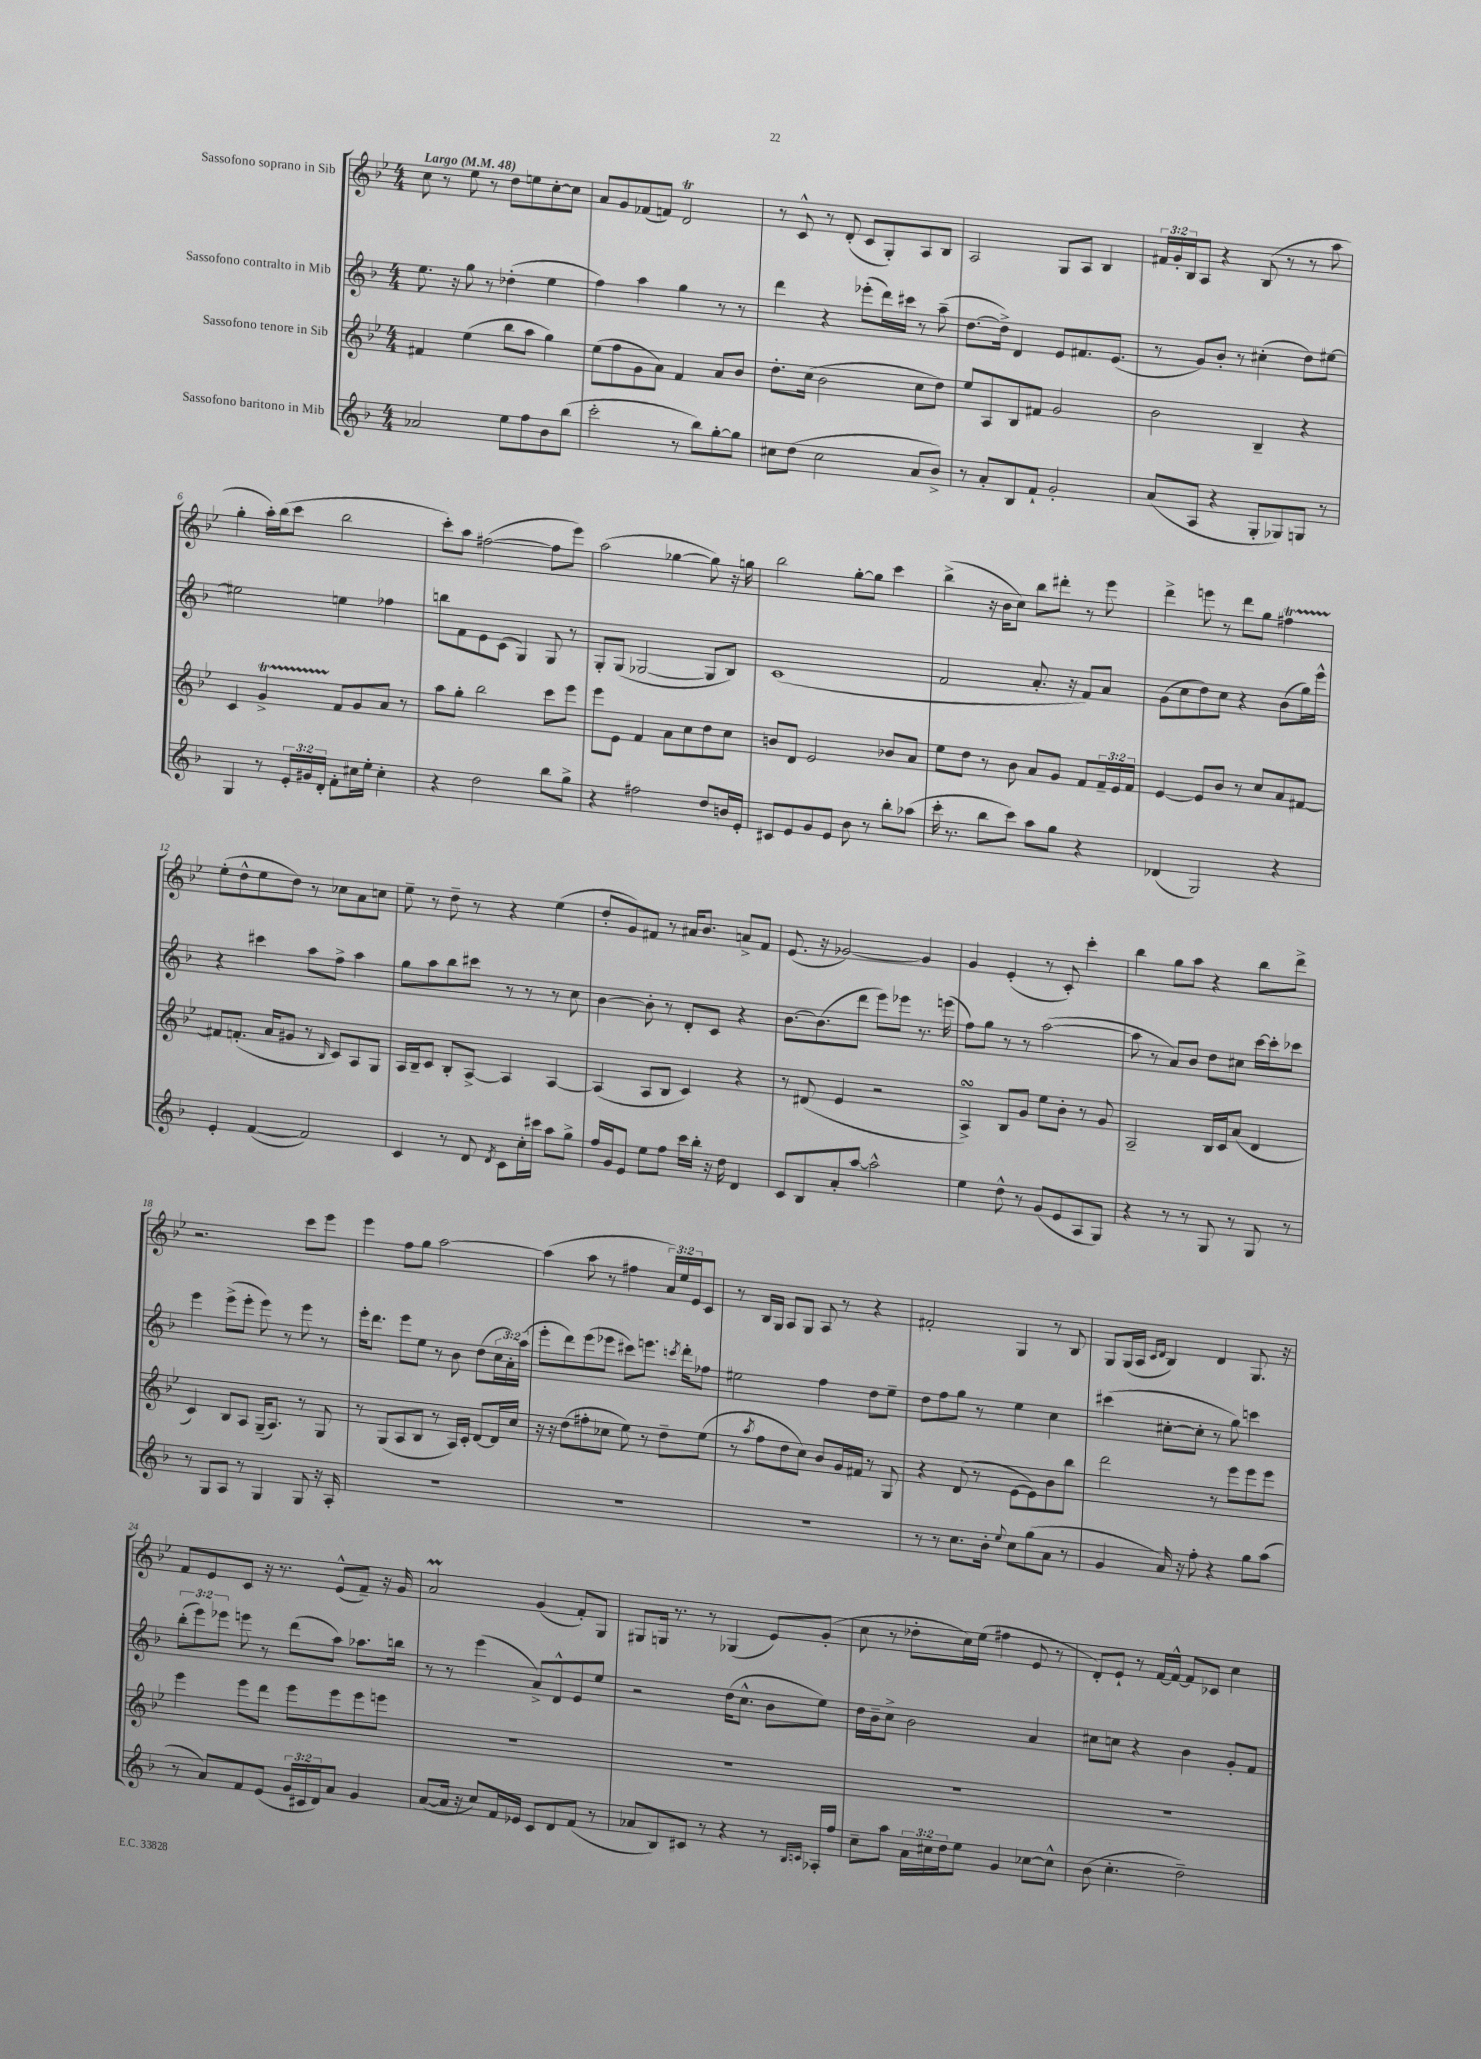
<<
\new StaffGroup <<
\new Staff = "s0" \with { instrumentName = "Sassofono soprano in Sib" } {
    \clef treble \key bes \major \numericTimeSignature \time 4/4 \override Staff.TupletNumber.text = #tuplet-number::calc-fraction-text \tempo "Largo" 4 = 48
    c''8 r8 ees''8 r8 d''8 e''8 c''8~-. c''8 |
    a'8 g'8 fes'8( f'8) d'2\trill |
    r8 c'8-^ r8 d'8-.( c'8 g8-.) a8 bes8 |
    a2 g8 a8 bes4 |
    \tuplet 3/2 { fis'16 g'16-. bes16 } a8 r4 bes8( r8 r8 a''8 |
    g''4-. a''16-.) bes''16( c'''8 bes''2 |
    c'''8-.) a''8 fis''2~( fis''8 ees'''8) |
    a''2( ges''4~ ges''8) r16 g''16 |
    bes''2 g''8~-. g''8 c'''4 |
    bes''4->( r16 bes'16 c''8) bes''8 dis'''8-. r8 ees'''8 |
    d'''4-> e'''8 r8 d'''8 g''8 fis''4\startTrillSpan |
    ees''8-.\stopTrillSpan( d''8-^ ees''8 d''8) r8 ces''8 a'8 c''8 |
    ees''8-- r8 d''8-- r8 r4 ees''4( |
    d''8-. g'8) fis'8 r8 ais'16 bes'8. a'8-> fis'8 |
    ees'8.( r16 ges'2~) ges'4 |
    g'4 ees'4-.( r8 c'8-.) c'''4-. |
    bes''4 g''8 a''8 r4 bes''8 d'''8-> |
    r2. c'''8 ees'''8 |
    ees'''4 f''8 g''8 a''2~ |
    a''4( a''8 r8 fis''4 \tuplet 3/2 { a'16) ees''16 ees'16 } c'8 |
    r8 bes16 g16 a8 g8 a8 r8 r4 |
    fis'2-. g4 r8 bes8 |
    g8 g16( a16 \grace { c'16 d'16 } bes4) d'4 g8. r16 |
    f'8 ees'8 c'8 r16 r8. ees'8-^( f'8--) r16 g'16 |
    a'2\prall g'4( f'8-.) g8 |
    gis8 g16 r8. r8 ges4( ees'8) g'8-.( |
    c''8 r8 des''8-. c''16) ees''16( fis''4 ees'8 r8 |
    d'8-.) ees'8-! r8 f'16~ f'16~-^ f'8 ces'8 c''4 \bar "|." |
}
\new Staff = "s1" \with { instrumentName = "Sassofono contralto in Mib" } {
    \clef treble \key f \major \numericTimeSignature \time 4/4 \override Staff.TupletNumber.text = #tuplet-number::calc-fraction-text
    e''8. r16 g''8 r8 des''4-.( e''4 |
    f''4) a''4 g''4 r8 r8 |
    d'''4 r4 ees'''8-.( d'''16) cis'''16 r8 a''8--( |
    d''8.~ d''16->) d'4 e'8 fis'8. e'8.( |
    r8 g'8) bes'8-. r8 cis''4-.( d''8) eis''8~ |
    eis''2 e''4 fes''4 |
    b''8 f'8 e'8 c'8( g4) g8 r8 |
    g8-. g8( ges2~ ges8 bes8) |
    c'1( |
    f'2 a'8.-. r16 f'8) a'8 |
    g'8( c''8 d''8) c''8 r4 bes'8( g''16) e'''16-^ |
    r4 cis'''4 a''8 f''8-> a''4 |
    g''8 a''8 bes''8 cis'''8 r8 r8 r8 c''8 |
    bes'4~ bes'8-. r8 d'8-. c'8 r4 |
    bes'8.~ bes'8.( d'''8 e'''8) ees'''8 r8. e'''16( |
    f''8) g''8 r8 r8 a''2~( |
    a''8 r8 a'8) bes'8 d''8 cis''8 c'''16~ c'''16-. ces'''8 |
    e'''4 e'''8->( e'''8-. e'''8) r8 e'''8 r8 |
    e'''16-. d'''8. e'''8 e''8 r8 bes'8 d''8( \tuplet 3/2 { c''16 a'16-.) a''16( } |
    e'''8-. d'''8) e'''8( ees'''8 cis'''8) e'''8. \acciaccatura { c'''8 } d'''16-. fes''8 |
    eis''2 f''4 d''8 eis''8-- |
    d''8 f''8 g''8 r8 e''4 c''4 |
    cis'''4( cis''8~-. cis''8-. r8 g''8) c'''4 |
    \tuplet 3/2 { bes''8-.( e'''8) ees'''8 } e'''8 r8 d'''8( a''8) aes''8. b''16 |
    r8 r8 e'''4( a'8->) d'8-^ e'8 e''8 |
    r2 d''16( c''8.-^ bes'8 e''8) |
    d''16 bes'16-- c''8-> bes'2 a'4 |
    cis''8 c''8 r4 bes'4 g'8-. f'8 \bar "|." |
}
\new Staff = "s2" \with { instrumentName = "Sassofono tenore in Sib" } {
    \clef treble \key bes \major \numericTimeSignature \time 4/4 \override Staff.TupletNumber.text = #tuplet-number::calc-fraction-text
    fis'4 ees''4( bes''8 a''8 g''4) |
    ees''8( f''8 g'8 a'8) f'4 a'8 bes'8 |
    d''8.-. c''16( bes'2 c''8 d''8) |
    ees''8 a8 bes8 fis'8 g'2 |
    bes'2 bes4-- r4 |
    c'4 g'4->\startTrillSpan f'8\stopTrillSpan g'8 a'8 r8 |
    a''8 g''8-. bes''2 c'''8 ees'''8 |
    ees'''8 ees'8 f'4 a'8 c''8 d''8 c''8 |
    b'8 d'8 ees'2 bes'8 a'8 |
    ees''8 d''8 r8 bes'8 a'8 g'8 f'8 \tuplet 3/2 { f'16-- ees'16 f'16 } |
    ees'4~ ees'8 bes'8 r8 c''8 a'8 fis'8~ |
    fis'8 f'8.-.( a'16 gis'8 r8 \grace { bes16 } c'8) a8 g8 |
    a16 bes16-- c'8 bes8-. a8~-> a4 a4~ |
    a4( a8 bes8 c'4) r4 |
    r8 dis'8( ees'4 r2 |
    a4->\turn) bes8 g'8 ees''8 bes'8-. r8 g'8 |
    a2-- bes16 c'16 a'8( d'4 |
    c'4) bes8 a8 g16--( a8.) r8 g8 |
    r8 g8( a8 bes8 r8 a16) c'16-. d'8~ d'16 c''16 |
    r16 r16 d''8( fis''8-. ces''8 ees''8) r8 d''8-- ees''8( |
    r8 \acciaccatura { a''8 } f''8 d''8 c''8) bes'8 g'16 fis'16 r8 g8 |
    r4 d'8( r8 ees'8~ ees'8) bes'8 bes''8 |
    d'''2 r8 ees'''8 ees'''8 ees'''8 |
    ees'''4 ees'''8 d'''8 ees'''8 ees'''8 ees'''8 e'''8 |
    R1 |
    R1 |
    R1 |
    R1 \bar "|." |
}
\new Staff = "s3" \with { instrumentName = "Sassofono baritono in Mib" } {
    \clef treble \key f \major \numericTimeSignature \time 4/4 \override Staff.TupletNumber.text = #tuplet-number::calc-fraction-text
    aes'2 e''8 f''8 bes'8 bes''8( |
    c'''2-. r8 bes''8) g''8~-. g''8 |
    cis''8 d''8( cis''2 a'8 bes'8->) |
    r8 a'8-. bes8 f'8-! g'2-. |
    a'8( a8 r4 g8-. ges8) g8 r8 |
    g4 r8 \tuplet 3/2 { e'16-. gis'16 d'16-. } f'8-. cis''16 e''16-. cis''4-. |
    r4 d''2 bes''8 g''8-> |
    r4 fis''2 d''8 b'16 e'16-. |
    cis'8 e'8 g'8 e'8 bes'8 r8 bes''8-. aes''8( |
    c'''16-. r8. bes''8 c'''8) a''8 g''8 r4 |
    des'4( g2) r4 |
    e'4-. f'4~( f'2) |
    c'4 r8 d'8 \acciaccatura { d'8 } c'8 c''16-. cis'''16 a''8 g''8-> |
    f''16 g'16 e'8 e''8 f''8 c'''16 bes''16-. r16 d''16 d'4 |
    c'8 bes8 a'8-. a''8~ a''2-^ |
    e''4 d''8-^ r8 g'8( e'8 a8 g8) |
    r4 r8 r8 g8 r8 g8 r8 |
    r8 g8 a8 r8 g4 g8 r16 a16-. |
    R1 |
    R1 |
    R1 |
    r8 r8 c''8. bes'16-. \appoggiatura { e''8 } c''8 g''8( a'8 r8 |
    g'4 a'16) r16 f''8-. r4 g''8 a''8( |
    r8 a'8) f'8 e'8( \tuplet 3/2 { g'16 cis'16 d'16) } a'8 g'4 |
    a'8~( a'16 r16 c''8) f'16 ees'16 c'8 d'8 f'8( r8 |
    aes'8 bes8) cis'8 r8 r4 r8 \grace { bes16 c'16 } aes16-. f''16 |
    c''8-- a''8 \tuplet 3/2 { a'16 cis''16 d''16 } e''8 g'4 ces''8~ ces''8-^ |
    bes'8( c''4.-. d''2--) \bar "|." |
}
>>
>>
